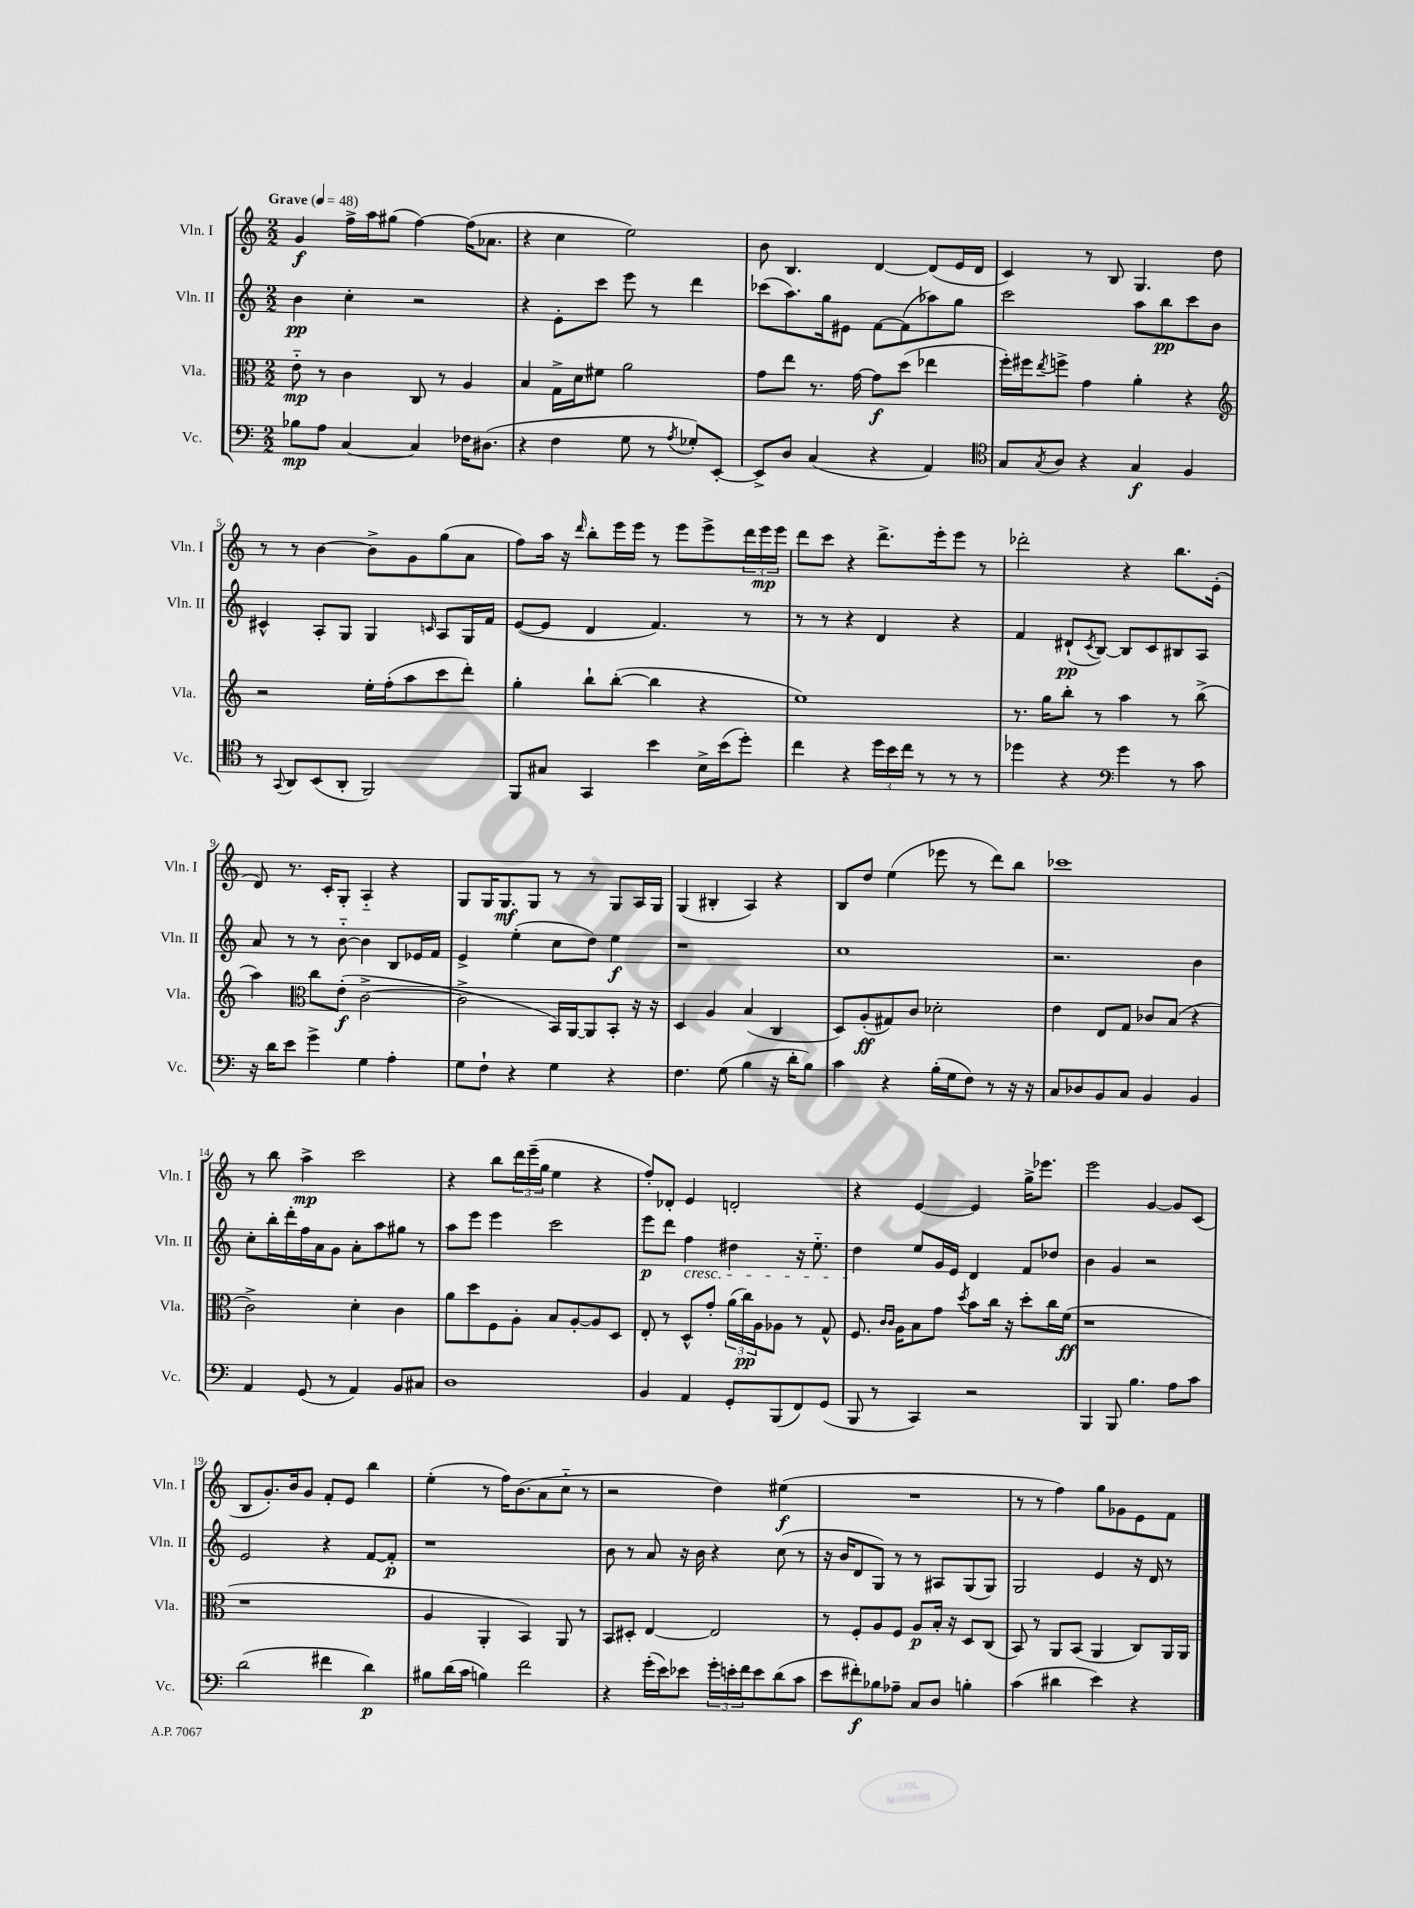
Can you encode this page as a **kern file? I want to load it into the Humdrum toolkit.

**kern	**kern	**kern	**kern
*staff4	*staff3	*staff2	*staff1
*clefF4	*clefC3	*clefG2	*clefG2
*k[]	*k[]	*k[]	*k[]
*M2/2	*M2/2	*M2/2	*M2/2
*MM48	*MM48	*MM48	*MM48
8B-\L	8e'~\	4b\	4g/
8A\J	8r	.	.
[4C/	4c\	4cc'\	16ff^\LL
.	.	.	16aa\J
.	.	.	(8gg#\J
4C/]	8C/	2r	[4ff\)
.	8r	.	.
16F-\LK	4A/	.	(16ff\]LK
(8.D#\J	.	.	8.a-\J
=	=	=	=
4r	4B/	4r	4r
4F\	16G^\LL	8e'\L	4cc\
.	16d\J	.	.
.	8f#\J	8ccc\J	.
8G\	2a\	8eee\	2ee\)
8r	.	8r	.
8qA/	.	.	.
8G-'/L)	.	4ddd\	.
[8EE'/J	.	.	.
=	=	=	=
8EE^/]L	8g\L	(8ccc-\L	8b\
8D/J	8ee\J	8.aa\)	4.B/
(4C/	8.r	.	.
.	.	16gg\k	.
.	.	8e#\J	.
.	[16g\	.	.
4r	8g\]L	[8f\L	[4d/
.	(8dd\J	(8f\]	.
4AA/)	4ee-\	8aa-\)	(8d/]L
.	.	8gg\J	16e/L
.	.	.	16d/JJ
=	=	=	=
*clefC4	*	*	*
8G/L	16ff'\LL)	2ccc\	4c/)
.	16ff#\J	.	.
8qG/	8qee/	.	.
8A/J	8ff^\J	.	.
4r	4g\	.	8r
.	.	.	8B/
4G/	4a'\	8aa\L	4.G/
.	.	8bb\	.
4F/	4r	8ccc\	.
.	.	8b\J	8dd\
=	=	=	=
*	*clefG2	*	*
8r	2r	4c#^^/	8r
8qqGG/	.	.	.
8AA/L	.	.	8r
(8BB/	.	8A'/L	[4b\
8AA'/J	.	8G/J	.
2FF/)	16ee'\LL	4G/	8b^\]L
.	(16ff'\J	.	.
.	8aa\	.	8g\
.	.	16qqc/	.
.	8ccc\	8A/L	(8gg\
.	8ddd'\J)	16G/L	8a\J
.	.	16f/JJ	.
=	=	=	=
8FF/L	4gg'\	([8e/L	8ff\L)
8G#/J	.	8e/]J	16aa\Jk
.	.	.	16r
.	.	.	16qqddd/
4GG/	8bb`\L	4d/	8bb'\L
.	([8bb'\J	.	16eee\L
.	.	.	16eee\JJ
4b\	4bb\]	4.f/)	8r
.	.	.	8eee\L
16B^\LL	4r	.	8eee^\
(16b\J	.	.	.
8dd'\J)	.	8r	24ddd\L
.	.	.	24eee\
.	.	.	24eee\JJ
=	=	=	=
4cc\	1ee)	8r	8ddd\L
.	.	8r	8ccc\J
4r	.	4r	4r
24dd\LL	.	4d/	8.ddd^\L
24b\	.	.	.
24cc\JJ	.	.	.
8r	.	.	.
.	.	.	16eee'\k
8r	.	4r	8eee\J
8r	.	.	8r
=	=	=	=
4dd-\	8.r	4f/	2ddd-'\
.	16gg\LK	.	.
4r	8bb'\J	(8d#`/L	.
.	.	8qc/	.
.	8r	[8B/J)	.
*clefF4	*	*	*
4g\	4aa\	8B/]L	4r
.	.	8c/	.
8r	8r	8B#/	8.bb\L
8c\	(8bb^\	8A/J	.
.	.	.	(16e'\Jk
=	=	=	=
16r	4aa\)	8a/	8d/)
16d\LK	.	.	.
8e\J	.	8r	8.r
*	*clefC3	*	*
4g^\	8cc\L	8r	.
.	.	.	16c'/LK
.	(8e'\J	[8b'~\	8G'/J
4G\	[2c^\	4b\]	4A'~/
4A'\	.	8B/L	4r
.	.	16e-/L	.
.	.	16f/JJ	.
=	=	=	=
8G\L	2c^\]	4e^/	8G/L
8F`\J	.	.	16G/K
.	.	.	8.G/
4r	.	(4ee'\	.
.	.	.	8G/J
4G\	16BB/LL)	8cc\L	8r
.	[16AA/J	.	.
.	8AA/]	8dd\J)	8r
4r	8BB'/J	4ee\	8G/L
.	16r	.	16A/L
.	16r	.	16G/JJ
=	=	=	=
4.F\	4D/	1r	(4G/
.	4A/	.	4B#'/
(8G\	.	.	.
4B\	(4B/	.	4A/)
16r	4C/	.	4r
16d'\LK	.	.	.
8B\J)	.	.	.
=	=	=	=
4c\	8D/L)	1cc	8B/L
.	(8A'/	.	8dd/J
4r	8G#/)	.	(4ee\
.	8c/J	.	.
(16B'\LL	2d-'\	.	8eee-\
16G\J	.	.	.
8F\J)	.	.	8r
8r	.	.	8ddd\L)
16r	.	.	8bb\J
16r	.	.	.
=	=	=	=
8C/L	4e\	2.r	1ccc-
8D-/	.	.	.
8BB/	8E/L	.	.
8C/J	8G/J	.	.
4BB/	8c-/L	.	.
.	(8B/J	.	.
4BB/	4r	4b\	.
=	=	=	=
4AA/	2c^\)	8cc'\L	8r
.	.	16bb'\L	8bb\
.	.	16ddd'\	.
(8GG/	.	16ff\	4aa^\
.	.	16a\J	.
8r	.	8g\J	.
4AA/)	4d'\	8a'\L	2ccc\
.	.	8aa\	.
8BB/L	4c\	8gg#\J	.
8C#/J	.	8r	.
=	=	=	=
1D	8a\L	8aa\L	4r
.	8dd\	8eee\J	.
.	8F\	4eee\	8bb\L
.	8A'\J	.	24ddd\L
.	.	.	(24eee~\
.	.	.	24gg\JJ
.	8B/L	2ccc\	4ee\
.	[8A'/	.	.
.	8A/]	.	4r
.	8D/J	.	.
=	=	=	=
4BB/	8E'/	8eee\L	8ff'/L)
.	8r	8ddd\J	8d-'/J
4AA/	8D^^/L	4ff\	4e/
.	8g'/J	.	.
8GG'/L	(24a\LL	4dd#\	2d'/
.	24cc\)	.	.
.	24A\J	.	.
(8BBB/	8A-\J	.	.
8FF/)	8r	16r	.
.	.	8.ee'~\	.
(8GG/J	8G^^/	.	.
=	=	=	=
8BBB/	8.F/	4dd\	4r
8r	.	.	.
.	16qqc/LL	.	.
.	16qqc/JJ	.	.
.	16A\LK	.	.
4CC/)	8B\	8ee/L	[4e/
.	8g\J	16g/L	.
.	.	16e/JJ	.
.	8qdd/	.	.
2r	8b\L	4d/	4e/]
.	16cc\Jk	.	.
.	16r	.	.
.	8dd'\L	8f/L	16gg^\LK
.	.	.	8.eee-\J
.	16cc\L	8dd-/J	.
.	(16f\JJ	.	.
=	=	=	=
4BBB/	1r	4b\	2eee\
8BBB/	.	4g/	.
4.B\	.	.	.
.	.	2r	[4g/
8A\L	.	.	8g/]L
8c\J	.	.	(8c/J
=	=	=	=
(2d\	1r	2e/	8B/L
.	.	.	8.g'/)
.	.	.	16b/k
.	.	.	8g/J
4f#\	.	4r	8f'/L
.	.	.	8e/J
4d\)	.	[8f/L	4bb\
.	.	8f'/]J	.
=	=	=	=
8B#\L	4A/	1r	(4ee'\
(16d\L	.	.	.
16c\JJ	.	.	.
4B\)	4AA'/	.	8r
.	.	.	16ff\LK)
.	.	.	(8.b\
2f\	4BB/)	.	.
.	.	.	8a\
.	8AA/	.	8cc'~\J
.	8r	.	8r
=	=	=	=
4r	8BB/L	8b\	2r
.	8D#'/J	8r	.
(16g'\LL	[4E/	8a/	.
16e\J)	.	.	.
8e-\J	.	16r	.
.	.	16b\	.
24g'\LL	2E/]	4r	4dd\)
24e'\	.	.	.
24f\J	.	.	.
8e\	.	.	.
(8d\	.	(8cc\	(4ee#\
8c\J	.	8r	.
=	=	=	=
8e\L	8r	16r	1r
.	.	16b/LK	.
8f#'\)	8F'/L	8d/	.
8B-\	8A/	8G/J)	.
8A-~\J	8F/J	8r	.
8C/L	8A/L	8r	.
8D/J	16B'/Jk	8A#/L	.
.	16r	.	.
4B'\	8D/L	(8G/	.
.	(8C/J	8G/J)	.
=	=	=	=
(4c\	8BB/)	2G/	8r
.	8r	.	8r
4d#\	8AA/L	.	4ff\)
.	(8BB/J	.	.
4e\)	4AA/	4e/	8gg\L
.	.	.	8g-\
4r	8C/L)	16r	8e\
.	.	16d/	.
.	16AA/L	8r	8f\J
.	16AA/JJ	.	.
==	==	==	==
*-	*-	*-	*-
